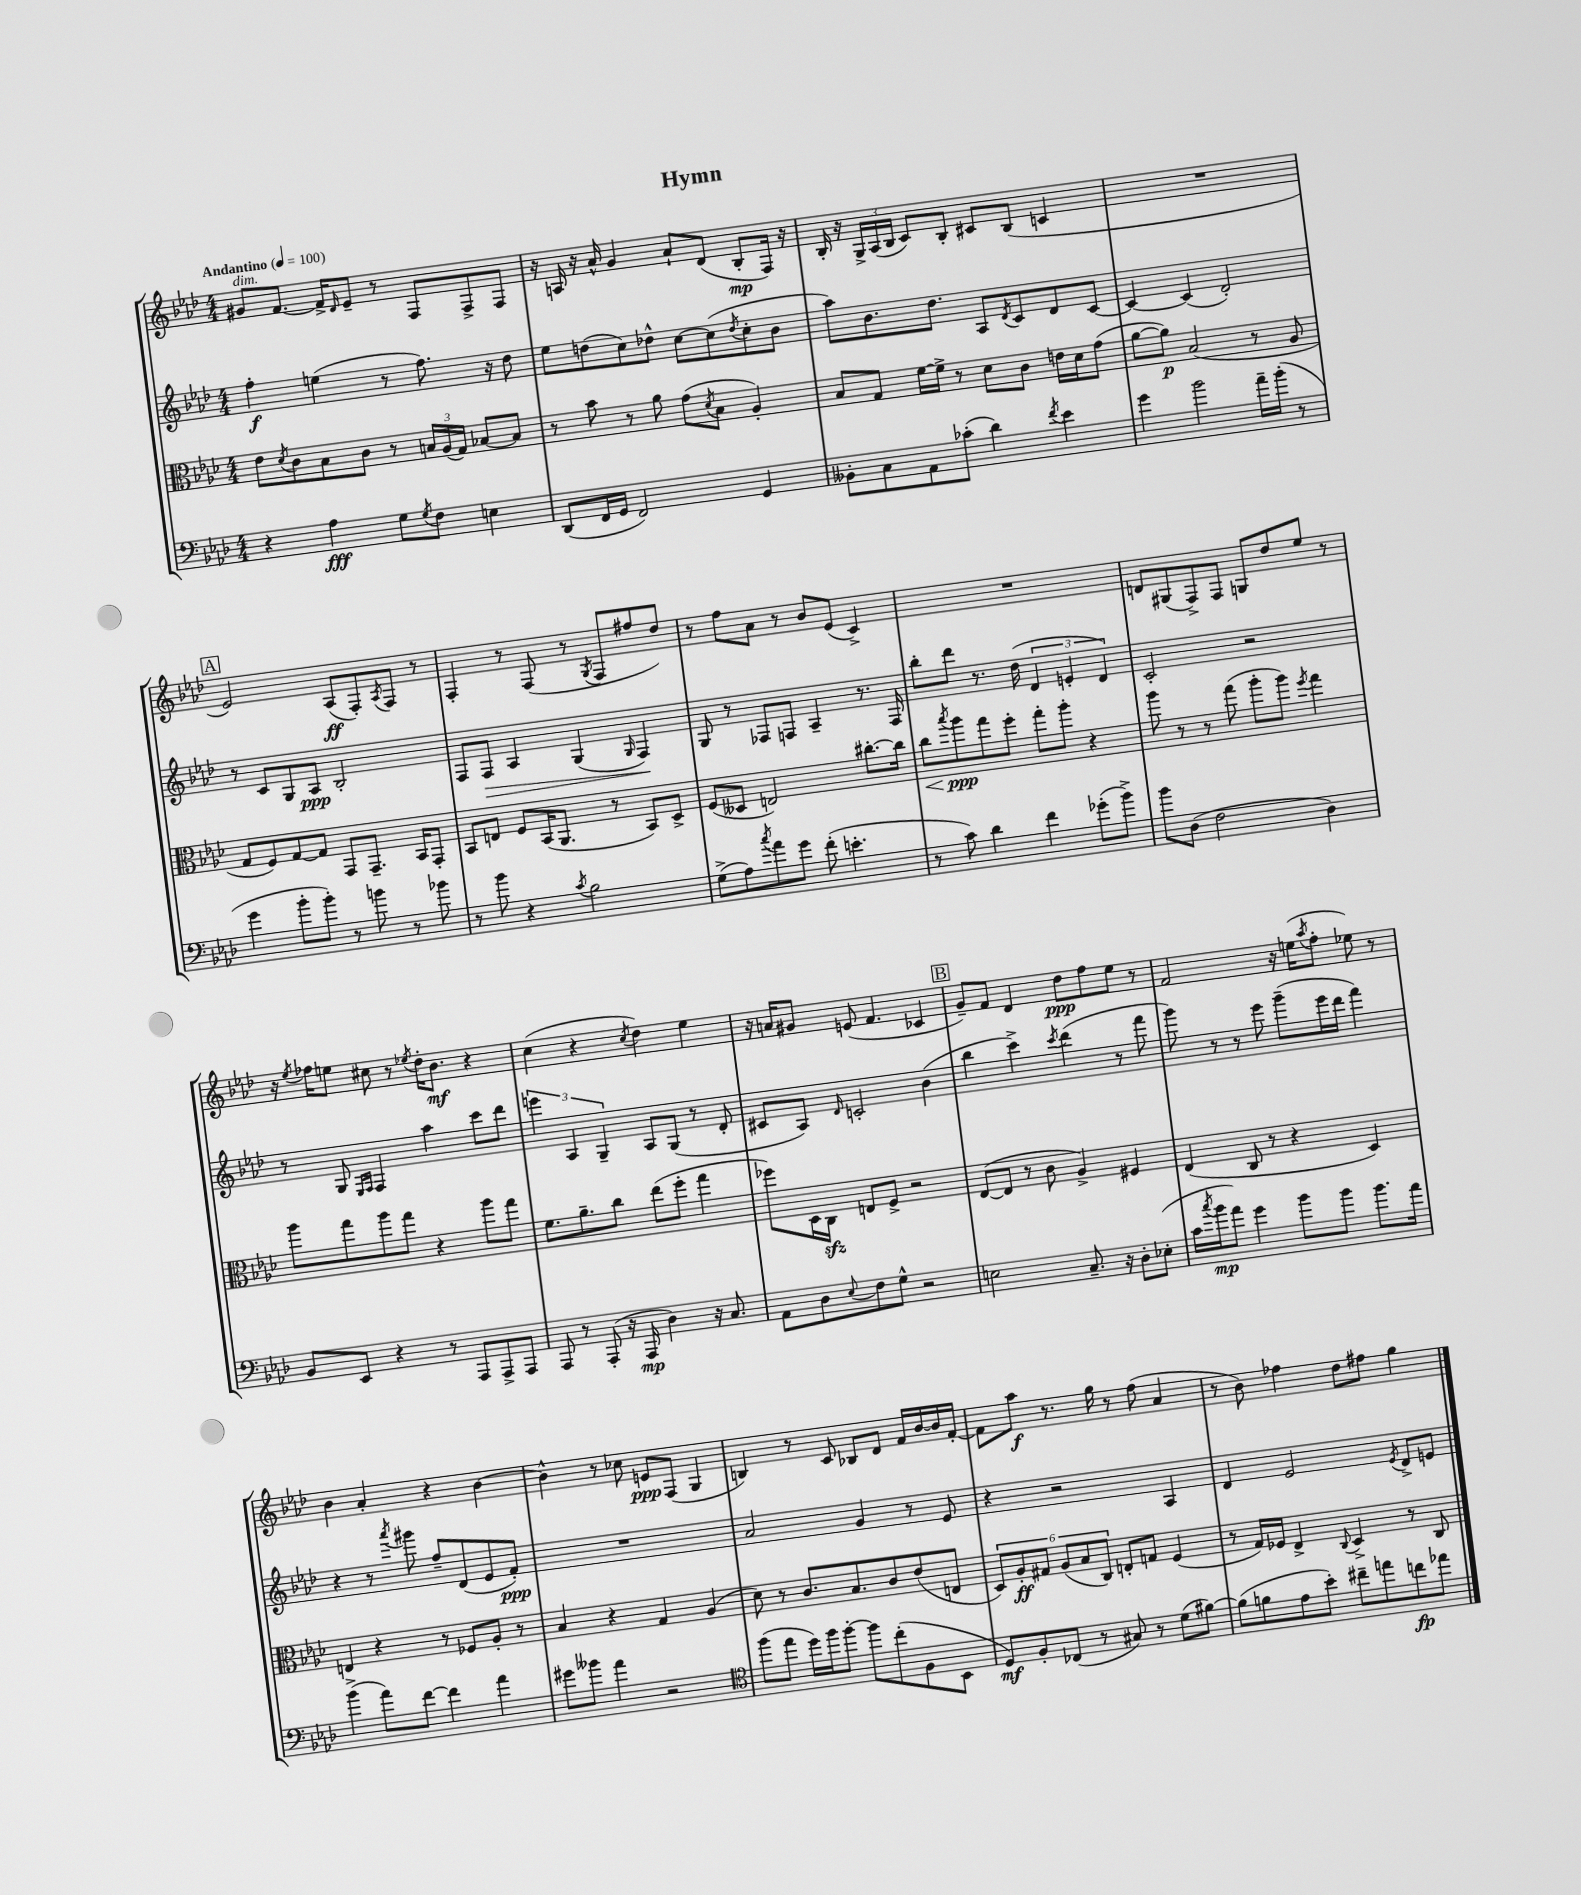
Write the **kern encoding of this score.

**kern	**dynam	**kern	**dynam	**kern	**dynam	**kern	**dynam
*part4	*part4	*part3	*part3	*part2	*part2	*part1	*part1
*staff4	*staff4	*staff3	*staff3	*staff2	*staff2	*staff1	*staff1
*clefF4	*	*clefC3	*	*clefG2	*	*clefG2	*
*k[b-e-a-d-]	*	*k[b-e-a-d-]	*	*k[b-e-a-d-]	*	*k[b-e-a-d-]	*
*M4/4	*	*M4/4	*	*M4/4	*	*M4/4	*
*MM100	*	*MM100	*	*MM100	*	*MM100	*
=1	=1	=1	=1	=1	=1	=1	=1
!	!	!	!	!	!	!LO:TX:a:B:t=Andantino	!
!	!	!	!	!	!	!LO:TX:a:i:t=dim.	!
4r	.	8e-\L	.	4ff'\	f	8g#X/L	.
.	.	8qd-/	.	.	.	.	.
.	.	8c\	.	.	.	[8.f/J	.
4A-\	fff	8B-\	.	(4een\	.	.	.
.	.	.	.	.	.	16f^/KL]	.
.	.	.	.	.	.	16qqd-/	.
.	.	8c\J	.	.	.	8e-~/J	.
8G\L	.	8r	.	8r	.	8r	.
8qG/	.	.	.	.	.	.	.
8F\J	.	24Bn/LL	.	8.ff\)	.	8F/L	.
.	.	(24A-/	.	.	.	.	.
.	.	24G/JJ)	.	.	.	.	.
4En\	.	[8B-X/L	.	.	.	8F^/	.
.	.	.	.	16r	.	.	.
.	.	8B-/J]	.	8dd-\	.	8F/J	.
=2	=2	=2	=2	=2	=2	=2	=2
(8DD-/L	.	8r	.	8ee-\L	.	16r	.
.	.	.	.	.	.	16An/	.
16FF/L	.	8b-\	.	(8ddn\	.	16r	.
16GG/JJ	.	.	.	.	.	16a-^^/	.
2FF/)	.	8r	.	8cc\)	.	4g/	.
.	.	8a-\	.	8dd-X^^\J	.	.	.
.	.	(8g\L	.	[8cc\L	.	8a-`/L	.
.	.	8qd-/	.	.	.	.	.
.	.	8B-\J	.	(8cc\]	.	(8d-/J	.
.	.	.	.	8qdd-/	.	.	.
4GG/	.	4A-'/)	.	8cc'\	.	8B-'/L	mp
.	.	.	.	8b-\J	.	16F/Jk)	.
.	.	.	.	.	.	16r	.
=3	=3	=3	=3	=3	=3	=3	=3
8BB--X'\L	.	8B-/L	.	8aa-\L)	.	16B-'/	.
.	.	.	.	.	.	16r	.
8C\	.	8G/J	.	8.b-\	.	24G^/LL	.
.	.	.	.	.	.	(24A-/	.
.	.	.	.	.	.	24B-/JJ	.
8AA-\	.	[16f\LL	.	.	.	8c/L)	.
.	.	16f^\JJ]	.	8.dd-\J	.	.	.
(8c-X'\J	.	8r	.	.	.	8B-'/J	.
4d-\)	.	8d-\L	.	8A-/L	.	8c#X/L	.
.	.	.	.	8qd-/	.	.	.
.	.	8c\J	.	8c/	.	(8B-/J	.
8qf/	.	.	.	.	.	.	.
4e-\	.	16en\LL	.	8d-/	.	4cn/	.
.	.	16d-\J	.	.	.	.	.
.	.	(8g\J	.	[8c/J	.	.	.
=4	=4	=4	=4	=4	=4	=4	=4
4g\	.	[8a-\L	.	4c/_	.	1r	.
.	.	8a-\J])	p	.	.	.	.
2b-\	.	(2B-/	.	(4c/]	.	.	.
.	.	.	.	2d-'/)	.	.	.
16a-~\LL	.	8r	.	.	.	.	.
(16b-'\JJ	.	.	.	.	.	.	.
8r	.	8A-/	.	.	.	.	.
!!LO:LB:g=z
!!LO:REH:place=s1:t=A
=5	=5	=5	=5	=5	=5	=5	=5
4g\	.	8G/L	.	8r	.	2e-/)	.
.	.	8F/)	.	8c/L	.	.	.
8b-'\L	.	[8G/	.	8G/	.	.	.
8b-'\J)	.	8G/J]	.	8A-/J	ppp	.	.
8r	.	8GG/L	.	2B-'/	.	(8A-/L	ff
8bn\	.	8.GG~/J	.	.	.	8F'/)	.
.	.	.	.	.	.	8qA-/	.
8r	.	.	.	.	.	8F/J	.
.	.	16BB-/KL	.	.	.	.	.
8b-X\	.	8GG'/J	.	.	.	8r	.
=6	=6	=6	=6	=6	=6	=6	=6
8r	.	8BB-/L	.	8F/L	.	4F'/	.
!	!	!	!	!	!LO:HP:b	!	!
8b-\	.	8En/J	.	8F/J	>	.	.
4r	.	8F/L	.	4A-/	.	8r	.
.	.	(16BB-/K	.	.	.	(8F/	.
.	.	8.AA-/J	.	.	.	.	.
8qc/	.	.	.	.	.	.	.
2B-\	.	.	.	(4G/	.	8r	.
.	.	.	.	.	.	8qG/	.
.	.	8r	.	.	.	8F/L	.
.	.	.	.	16qqG/	.	.	.
.	.	8BB-/L)	.	4F/)	.	8ff#X/	.
.	.	8D-^/J	.	.	.	8dd-/J)	.
.	.	.	.	.	]	.	.
=7	=7	=7	=7	=7	=7	=7	=7
(8G^\L	.	(8F/L	.	8G/	.	8r	.
8A-\)	.	8D--X/J	.	8r	.	8ff\L	.
8qcc/	.	.	.	.	.	.	.
8a-\	.	2En/)	.	8F-X/L	.	8a-\J	.
8g\J	.	.	.	8Fn/J	.	8r	.
(8f'\	.	.	.	4A-~/	.	8b-/L	.
4.en'\	.	.	.	.	.	(8e-/J	.
.	.	[8.cc#X'\L	.	8.r	.	4c^/)	.
.	.	16cc#\Jk]	.	16F/	.	.	.
=8	=8	=8	=8	=8	=8	=8	=8
!	!	!	!LO:HP:b	!	!	!	!
8r	.	8cc\L	<	8bb-'\L	.	1r	.
.	.	8qbb-/	.	.	.	.	.
8c\)	.	8aa-\	ppp	8ddd-\J	.	.	.
4d-\	.	8gg\	[	8.r	.	.	.
.	.	8ff'\J	.	.	.	.	.
.	.	.	.	(16dd-\	.	.	.
4f\	.	8gg'\L	.	6d-/	.	.	.
.	.	8aa-'\J	.	.	.	.	.
.	.	.	.	6en'/	.	.	.
(8g-X'\L	.	4r	.	.	.	.	.
.	.	.	.	6d-/)	.	.	.
8b-^\J)	.	.	.	.	.	.	.
=9	=9	=9	=9	=9	=9	=9	=9
8b-\L	.	8aa-\	.	2c'/	.	8dn/L	.
(8D-\J	.	8r	.	.	.	(8G#X/	.
2F\	.	8r	.	.	.	8F^/)	.
.	.	(8gg\	.	.	.	8F/J	.
.	.	8aa-'\L	.	2r	.	8Gn/L	.
.	.	8aa-\J)	.	.	.	8dd-/	.
.	.	8qff/	.	.	.	.	.
4D-\)	.	4gg\	.	.	.	8ee-/J	.
.	.	.	.	.	.	8r	.
!!LO:LB:g=z
=10	=10	=10	=10	=10	=10	=10	=10
8BB-/L	.	8aa-\L	.	8r	.	16r	.
.	.	.	.	.	.	8qee-/	.
.	.	.	.	.	.	16ff-X\KL	.
8EE-/J	.	8gg\	.	8G/	.	8een\J	.
.	.	.	.	16qqE-/LL	.	.	.
.	.	.	.	16qqF/JJ	.	.	.
4r	.	8aa-\	.	4F/	.	8cc#X\	.
.	.	8gg\J	.	.	.	8r	.
.	.	.	.	.	.	8qee-X/	.
8r	.	4r	.	4aa-\	.	16dd-'\KL	.
.	.	.	.	.	.	8.b-\J	mf
8AAA-/L	.	.	.	.	.	.	.
8AAA-^/	.	8aa-\L	.	8ccc\L	.	4r	.
8AAA-/J	.	8gg\J	.	8ddd-\J	.	.	.
=11	=11	=11	=11	=11	=11	=11	=11
8AAA-/	.	8.f\L	.	6eeen\	.	(4cc\	.
8r	.	.	.	.	.	.	.
.	.	.	.	6A-/	.	.	.
.	.	8.a-~\	.	.	.	.	.
(8AAA-'/	.	.	.	.	.	4r	.
.	.	.	.	6G~/	.	.	.
16r	.	8cc\J	.	.	.	.	.
16AAA-/	mp	.	.	.	.	.	.
.	.	.	.	.	.	8qcc/	.
4D-\)	.	(8ee-\L	.	8A-/L	.	4dd-\)	.
.	.	8ff'\J	.	(8G/J	.	.	.
16r	.	4gg\	.	8r	.	4ee-\	.
8.C/	.	.	.	.	.	.	.
.	.	.	.	8d-'/	.	.	.
=12	=12	=12	=12	=12	=12	=12	=12
8AA-\L	.	8ff-X\L)	.	8c#X/L	.	16r	.
.	.	.	.	.	.	16an/KL	.
8D-\	.	16D-\L	.	8A-/J)	.	8g#X/J	.
.	.	16Czz\JJ	.	.	.	.	.
8qqE-/	.	.	.	16qqd-/	.	.	.
8F\	.	8En/L	.	2cn'/	.	(8en/	.
8G^^\J	.	8F^/J	.	.	.	4.f/	.
2r	.	2r	.	.	.	.	.
.	.	.	.	(4b-\	.	4c-X/	.
!!LO:REH:place=s1:t=B
=13	=13	=13	=13	=13	=13	=13	=13
2En\	.	([8E-/L	.	4bb-\	.	8g~/L)	.
.	.	8E-/J]	.	.	.	8f/J	.
.	.	8r	.	4ccc^\)	.	4d-/	.
.	.	8c\	.	.	.	.	.
.	.	.	.	8qccc/	.	.	.
8.C~/	.	4A-^/)	.	(4ddd-\	.	8dd-\L	ppp
.	.	.	.	.	.	8ff\	.
16r	.	.	.	.	.	.	.
8D-'\L	.	4F#X/	.	8r	.	8ee-\J	.
(8E-X'\J	.	.	.	8fff\	.	8r	.
=14	=14	=14	=14	=14	=14	=14	=14
16c\LL	.	(4E-/	.	8ggg\)	.	2f/	.
8qcc/	.	.	.	.	.	.	.
16b-\J	mp	.	.	.	.	.	.
8a-\J)	.	.	.	8r	.	.	.
4g\	.	8C/	.	8r	.	.	.
.	.	8r	.	8eee-\	.	.	.
8b-\L	.	4r	.	(8ggg~\L	.	16r	.
.	.	.	.	.	.	(16een\KL	.
.	.	.	.	.	.	8qaa-/	.
8b-\J	.	.	.	16eee-\L	.	8ff'\J	.
.	.	.	.	16ddd-\JJ	.	.	.
8.b-\L	.	4D-/)	.	4fff\)	.	8ee-X\)	.
.	.	.	.	.	.	8r	.
16a-\Jk	.	.	.	.	.	.	.
!!LO:LB:g=z
=15	=15	=15	=15	=15	=15	=15	=15
(4b-^\	.	4En/	.	4r	.	4b-\	.
8a-\L)	.	4r	.	8r	.	4a-'/	.
.	.	.	.	8qaaa-/	.	.	.
[8f\J	.	.	.	8ggg#X\	.	.	.
4f\]	.	8r	.	8ff~/L	.	4r	.
.	.	8F-X/L	.	(8d-/	.	.	.
4a-\	.	8A-'/J	.	8e-/	.	[4b-\	.
.	.	8r	.	8f'/J)	ppp	.	.
=16	=16	=16	=16	=16	=16	=16	=16
8g#X\L	.	4B-/	.	1r	.	4b-^^\]	.
8b--X\J	.	.	.	.	.	.	.
4a-\	.	4r	.	.	.	8r	.
.	.	.	.	.	.	8cc-X\	.
2r	.	4G/	.	.	.	8en/L	ppp
.	.	.	.	.	.	(8F/J	.
.	.	(4A-/	.	.	.	4G/	.
=17	=17	=17	=17	=17	=17	=17	=17
*clefC4	*	*	*	*	*	*	*
(8ff\L	.	8d-\)	.	2a-/	.	4Bn/)	.
8ee-\J	.	8r	.	.	.	.	.
16dd-\LL)	.	8.c/L	.	.	.	8r	.
16ff\J	.	.	.	.	.	.	.
[8ff'\J	.	.	.	.	.	8c/	.
.	.	8.B-/	.	.	.	.	.
8ff\L]	.	.	.	4g/	.	8B-X/L	.
(8cc'\	.	8c/	.	.	.	8d-/J	.
8F\	.	(8e-/	.	8r	.	16f/LL	.
.	.	.	.	.	.	[16b-/	.
8BB-\J	.	8En/J	.	8e-/	.	16b-/]	.
.	.	.	.	.	.	[16f'/JJ	.
=18	=18	=18	=18	=18	=18	=18	=18
8D-/L)	mf	12D-/L)	.	4r	.	8f\L]	.
.	.	12A-'/	ff	.	.	.	.
8F'/	.	.	.	.	.	8aa-\J	f
.	.	12G#X/J	.	.	.	.	.
(8C-X/J	.	(12A-/L	.	2r	.	8.r	.
.	.	12B-/	.	.	.	.	.
8r	.	.	.	.	.	.	.
.	.	12C/J)	.	.	.	.	.
.	.	.	.	.	.	16gg\	.
8G#X/)	.	8En'/L	.	.	.	8r	.
8r	.	8Gn/J	.	.	.	(8ff\	.
(8d-\L	.	(4F/	.	4A-/	.	4a-/	.
[8f#X\J)	.	.	.	.	.	.	.
=19	=19	=19	=19	=19	=19	=19	=19
(8f#\L]	.	8r	.	4d-/	.	8r	.
8fn\	.	16G/LL)	.	.	.	8b-\)	.
.	.	16F-X/JJ	.	.	.	.	.
8e-\	.	4E-^/	.	2e-/	.	4ff-X\	.
8b-'\J)	.	.	.	.	.	.	.
.	.	8qqC/	.	.	.	.	.
8cc#X~\L	.	4D-^/	.	.	.	8dd-\L	.
8een\	.	.	.	.	.	8ff#X\J	.
.	.	.	.	8qe-/	.	.	.
8ccn\	fp	8r	.	8d-^/L	.	4gg\	.
8ee-X\J	.	8C/	.	8en/J	.	.	.
==	==	==	==	==	==	==	==
*-	*-	*-	*-	*-	*-	*-	*-
